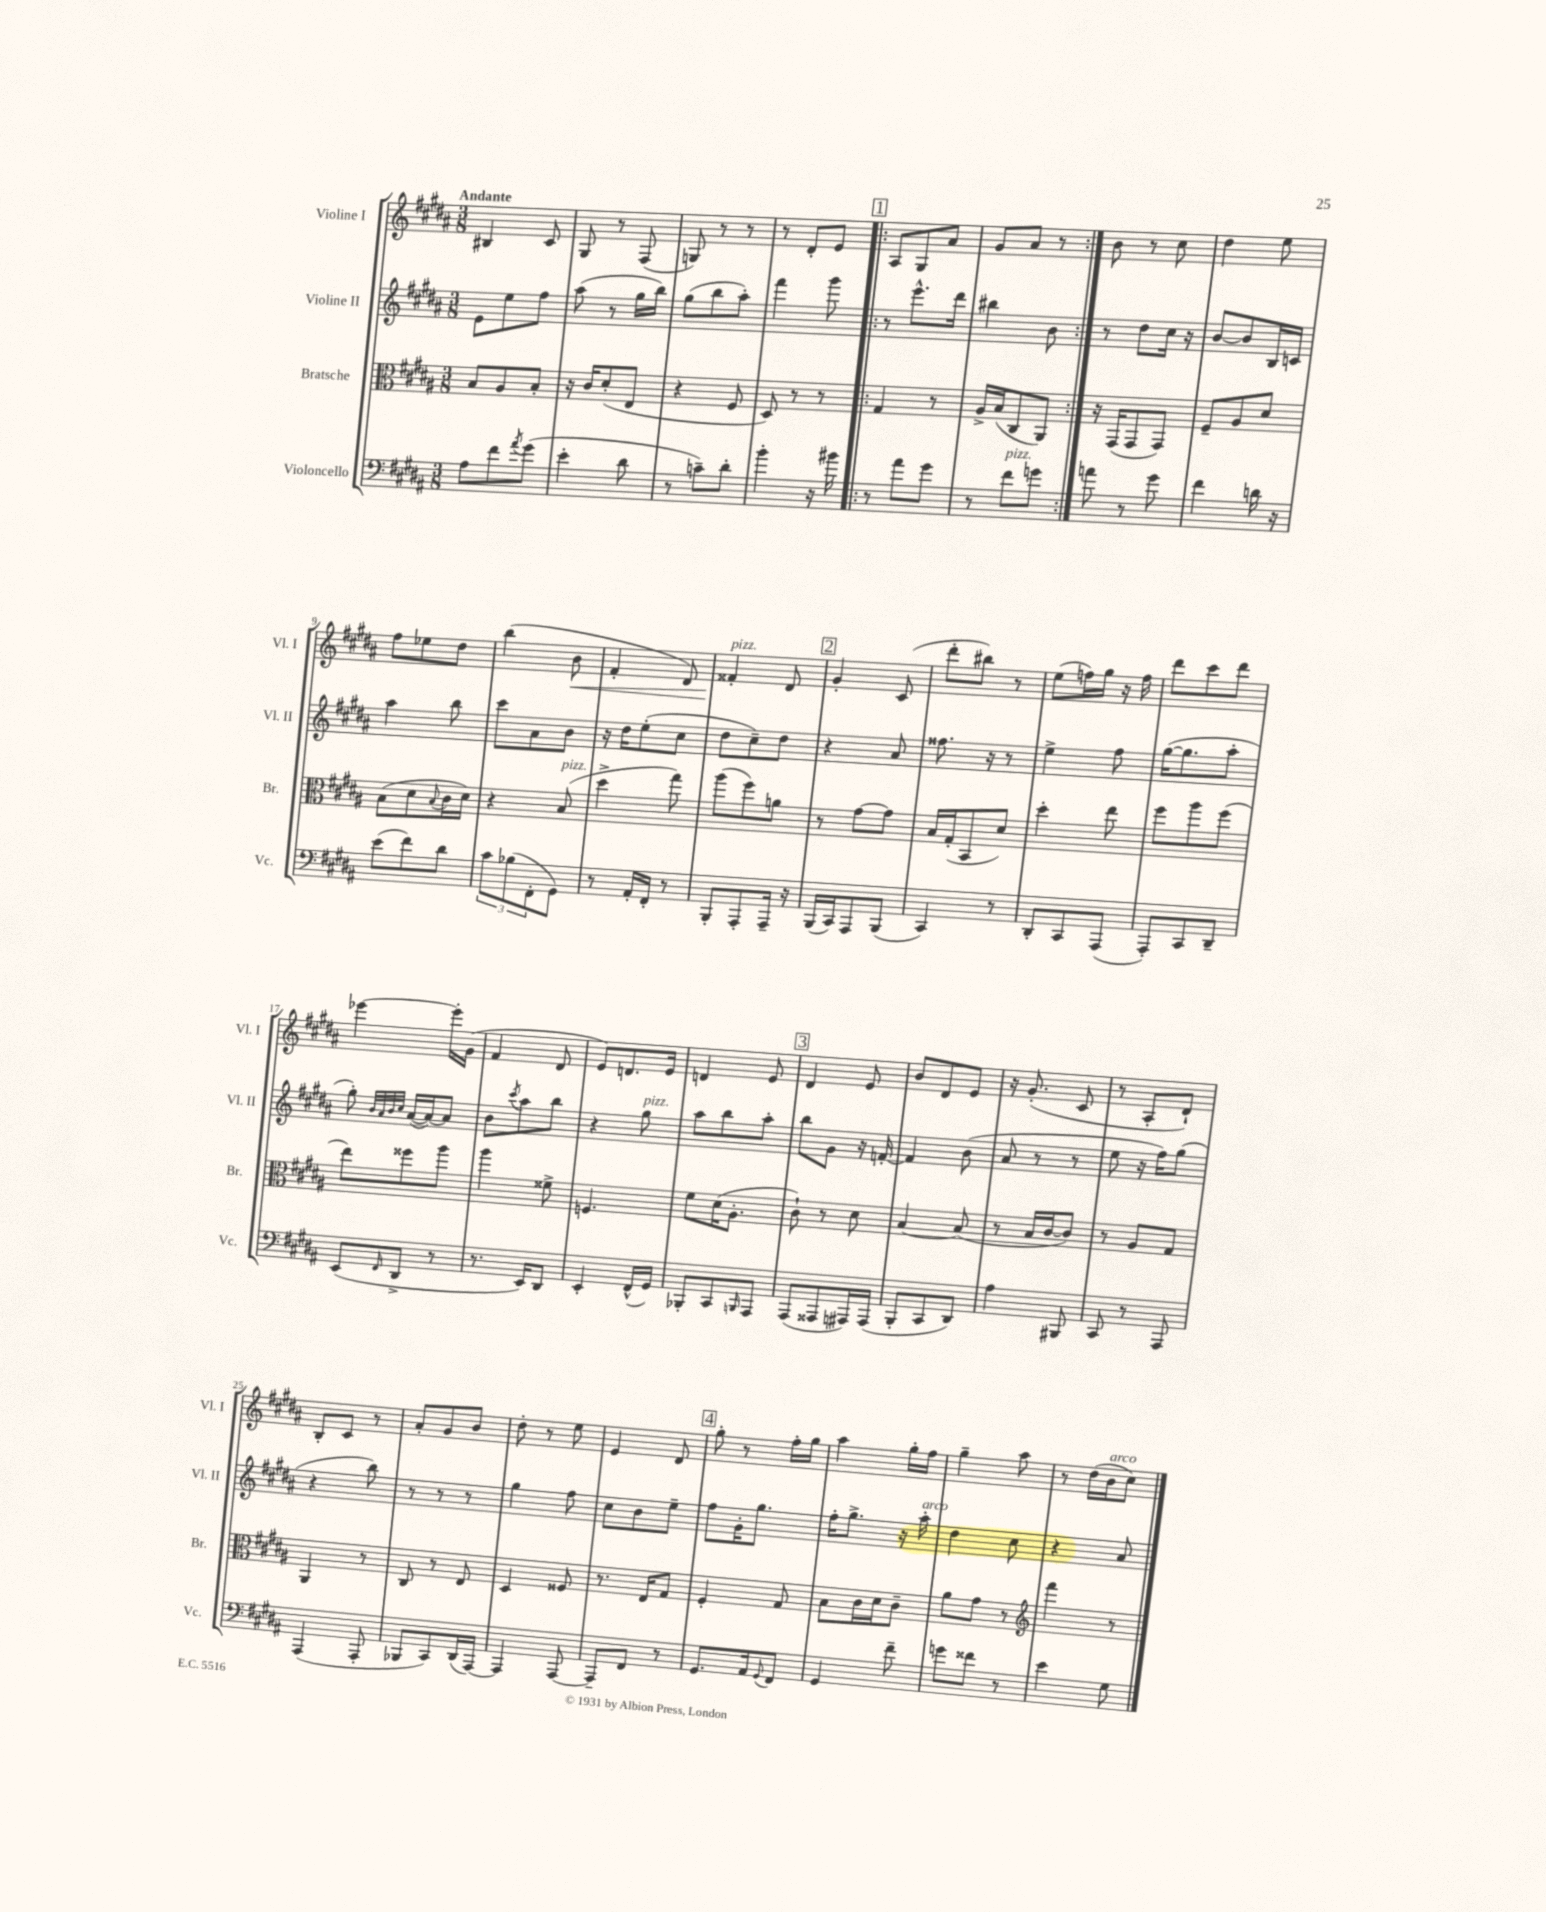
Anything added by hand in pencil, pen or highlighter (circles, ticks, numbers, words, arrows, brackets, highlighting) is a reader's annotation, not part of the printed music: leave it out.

**kern	**kern	**kern	**kern
*staff4	*staff3	*staff2	*staff1
*clefF4	*clefC3	*clefG2	*clefG2
*k[f#c#g#d#a#]	*k[f#c#g#d#a#]	*k[f#c#g#d#a#]	*k[f#c#g#d#a#]
*M3/8	*M3/8	*M3/8	*M3/8
8A#\L	8B/L	8e\L	4B#/
8f#\	8A#/	8ee\	.
8qa#/	.	.	.
(8g#\J	8B'/J	8ff#\J	8c#/
=	=	=	=
4e'\	16r	(8aa#\	8G#/
.	16c#/LK	.	.
.	(8d#'/	8r	8r
8d#\	8E/J	16gg#\LL	(8F#/
.	.	16bb\JJ)	.
=	=	=	=
8r	4r	(8gg#\L	8G/)
8c~\L)	.	8bb\	8r
8d#'\J	8F#/	8aa#'\J)	8r
=	=	=	=
4b'\	8D#/)	4fff#\	8r
.	8r	.	8d#'/L
16r	8r	8ggg#\	8e/J
16b#\	.	.	.
=!|:	=!|:	=!|:	=!|:
8r	4G#/	8r	8A#/L
8a#\L	.	8.eee^^\L	8G#/
8g#\J	8r	.	8a#/J
.	.	16ddd#\Jk	.
=	=	=	=
8r	16A#^/LL	4bb#\	8g#/L
.	(16B/J	.	.
8f#\L	8C#/	.	8a#/J
8g\J	8AA#/J)	8b\	8r
=:|!	=:|!	=:|!	=:|!
8a\	16r	8r	8b\
.	(16GG#/LK	.	.
8r	8GG#/	8dd#\L	8r
8g#\	8GG#/J)	16cc#\Jk	8cc#\
.	.	16r	.
=	=	=	=
4f#\	8F#~/L	[8b/L	4dd#\
.	8A#/	8b/]	.
16d\	8d#/J	16B/L	8ee\
16r	.	16c/JJ	.
=	=	=	=
(8e\L	(8B\L	4aa#\	8ff#\L
8f#\)	8d#\	.	8ee-\
.	8qqB/	.	.
8d#\J	16c#\L	8bb\	8dd#\J
.	16d#\JJ)	.	.
=	=	=	=
12c#\L	4r	8ccc#\L	(4bb\
(12B-\	.	.	.
.	.	8a#\	.
12FF#'\	.	.	.
8GG#\J)	(8B/	8b\J	8b\
=	=	=	=
8r	4dd#^\	16r	4f#'/
.	.	16dd#\LK	.
16AA#'/LL	.	(8ee'\	.
16FF#'/JJ	.	.	.
8r	8gg#\)	8cc#\J	8d#/)
=	=	=	=
8BBB'/L	(8aa#\L	8dd#\L	4f##'/
8AAA#'/	8ff#\)	8cc#~\)	.
16AAA#~/Jk	8a\J	8dd#\J	8d#/
16r	.	.	.
=	=	=	=
(16BBB/LL	8r	4r	4g#'/
16CC#/J)	.	.	.
8AAA#/	[8g#\L	.	.
(8BBB/J	8g#\]J	8a#/	(8c#/
=	=	=	=
4CC#/)	16B/LL	8.ff##\	8ddd#'\L
.	(16G#'/J	.	.
.	8BB/	.	8bb#\J)
.	.	16r	.
8r	8d#/J)	8r	8r
=	=	=	=
8DD#'/L	4dd#'\	4ee^\	(8ee\L
8CC#/	.	.	16ff\L)
.	.	.	16gg#\JJ
(8AAA#/J	8ee\	8ff#\	16r
.	.	.	16ff\
=	=	=	=
8AAA#'/L)	8ff#\L	([16gg#\LK	8ddd#\L
.	.	8.gg#\]	.
8CC#/	8aa#\	.	8ccc#\
8DD#~/J	(8ff#\J	8aa#'\J	8ddd#\J
=	=	=	=
(8EE/L	8ee\L)	8gg#'\)	[4eee-\
.	.	32qqb/LLL	.
.	.	32qqa#/	.
.	.	32qqb/	.
16qqFF#/	.	32qqcc#/JJJ	.
8DD#^/J	8ff##\	([16a#/LL	.
.	.	16a#/_J)	.
8r	8aa#\J	8a#/]J	16eee-'\]LL
.	.	.	(16g#\JJ
=	=	=	=
8.r	4aa#\	8b\L	4f#/
.	.	8qccc#/	.
.	.	8aa#\	.
16EE/LK)	.	.	.
8DD#/J	8f##^\	8bb\J	8d#/
=	=	=	=
4EE'/	4.F/	4r	8e/L)
.	.	.	8.d/
(16FF#^^/LL	.	8gg#\	.
16GG#/JJ)	.	.	16e/Jk
=	=	=	=
8BBB-'/L	8f#\L	8aa#\L	4d/
8CC#/	(16d#\K	8bb\	.
.	8.A#'\J	.	.
16qqBBB/	.	.	.
8AAA#/J	.	8aa#'\J	8e/
=	=	=	=
(8AAA#/L	8c#`\)	8bb\L	4d#/
8AAA##/	8r	8g#\J	.
16AAA#/L)	8d#\	16r	8e/
(16AAA#/JJ	.	[16f'/	.
=	=	=	=
8BBB'/L	[4B/	4f/]	8b/L
8CC#/	.	.	8d#/
8DD#/J)	(8B/]	(8b\	8e/J
=	=	=	=
4A#\	8r	8a#/	16r
.	.	.	(8.g#'/
.	16B/LL	8r	.
.	[16c#/J	.	.
8BBB#/	8c#/]J)	8r	8c#/
=	=	=	=
8CC#/	8r	8ee\	8r
8r	8A#/L	16r	8A#'/L
.	.	16ff#\LK)	.
8AAA#/	8G#/J	(8gg#\J	8d#`/J)
=	=	=	=
(4AAA#/	4AA#/	4r	8B'/L
.	.	.	8c#/J
8AAA#'/	8r	8bb\)	8r
=	=	=	=
8BBB-/L	8C#/	8r	8a#'/L
8CC#/)	8r	8r	8g#/
(16DD#/L	8E/	8r	8b/J
[16AAA#/JJ)	.	.	.
=	=	=	=
4AAA#/]	4D#/	4gg#\	8dd#'\
.	.	.	8r
[8AAA#/	8F##/	8ff#\	8ee\
=	=	=	=
8AAA#~/]L	8.r	8cc#\L	4e/
8FF#/J	.	8b\	.
.	16E/LK	.	.
8r	8G#/J	8ee~\J	8d#/
=	=	=	=
8.GG#/L	4F#'/	8ff#\L	8gg#'\
.	.	16g#'\K	8r
16AA#/k	.	8.gg#\J	.
8qqGG#/	.	.	.
8FF#/J	8G#/	.	16ff#'\LL
.	.	.	16gg#\JJ
=	=	=	=
4GG#/	8B\L	16ff#'\LK	4aa#\
.	.	8.gg#^\J	.
.	16c#\L	.	.
.	16d#\J	.	.
8f#~\	8c#~\J	16r	16gg#'\LL
.	.	16aa#'\	16ff#\JJ
=	=	=	=
8g\L	8a#\L	4dd#\	4gg#~\
8f##\J	8g#\J	.	.
8r	8r	8cc#\	8aa#\
=	=	=	=
*	*clefG2	*	*
4e\	4fff#\	4r	8r
.	.	.	(16dd#\LL
.	.	.	16b\J
8G#\	8r	8a#/	8cc#\J)
==	==	==	==
*-	*-	*-	*-
